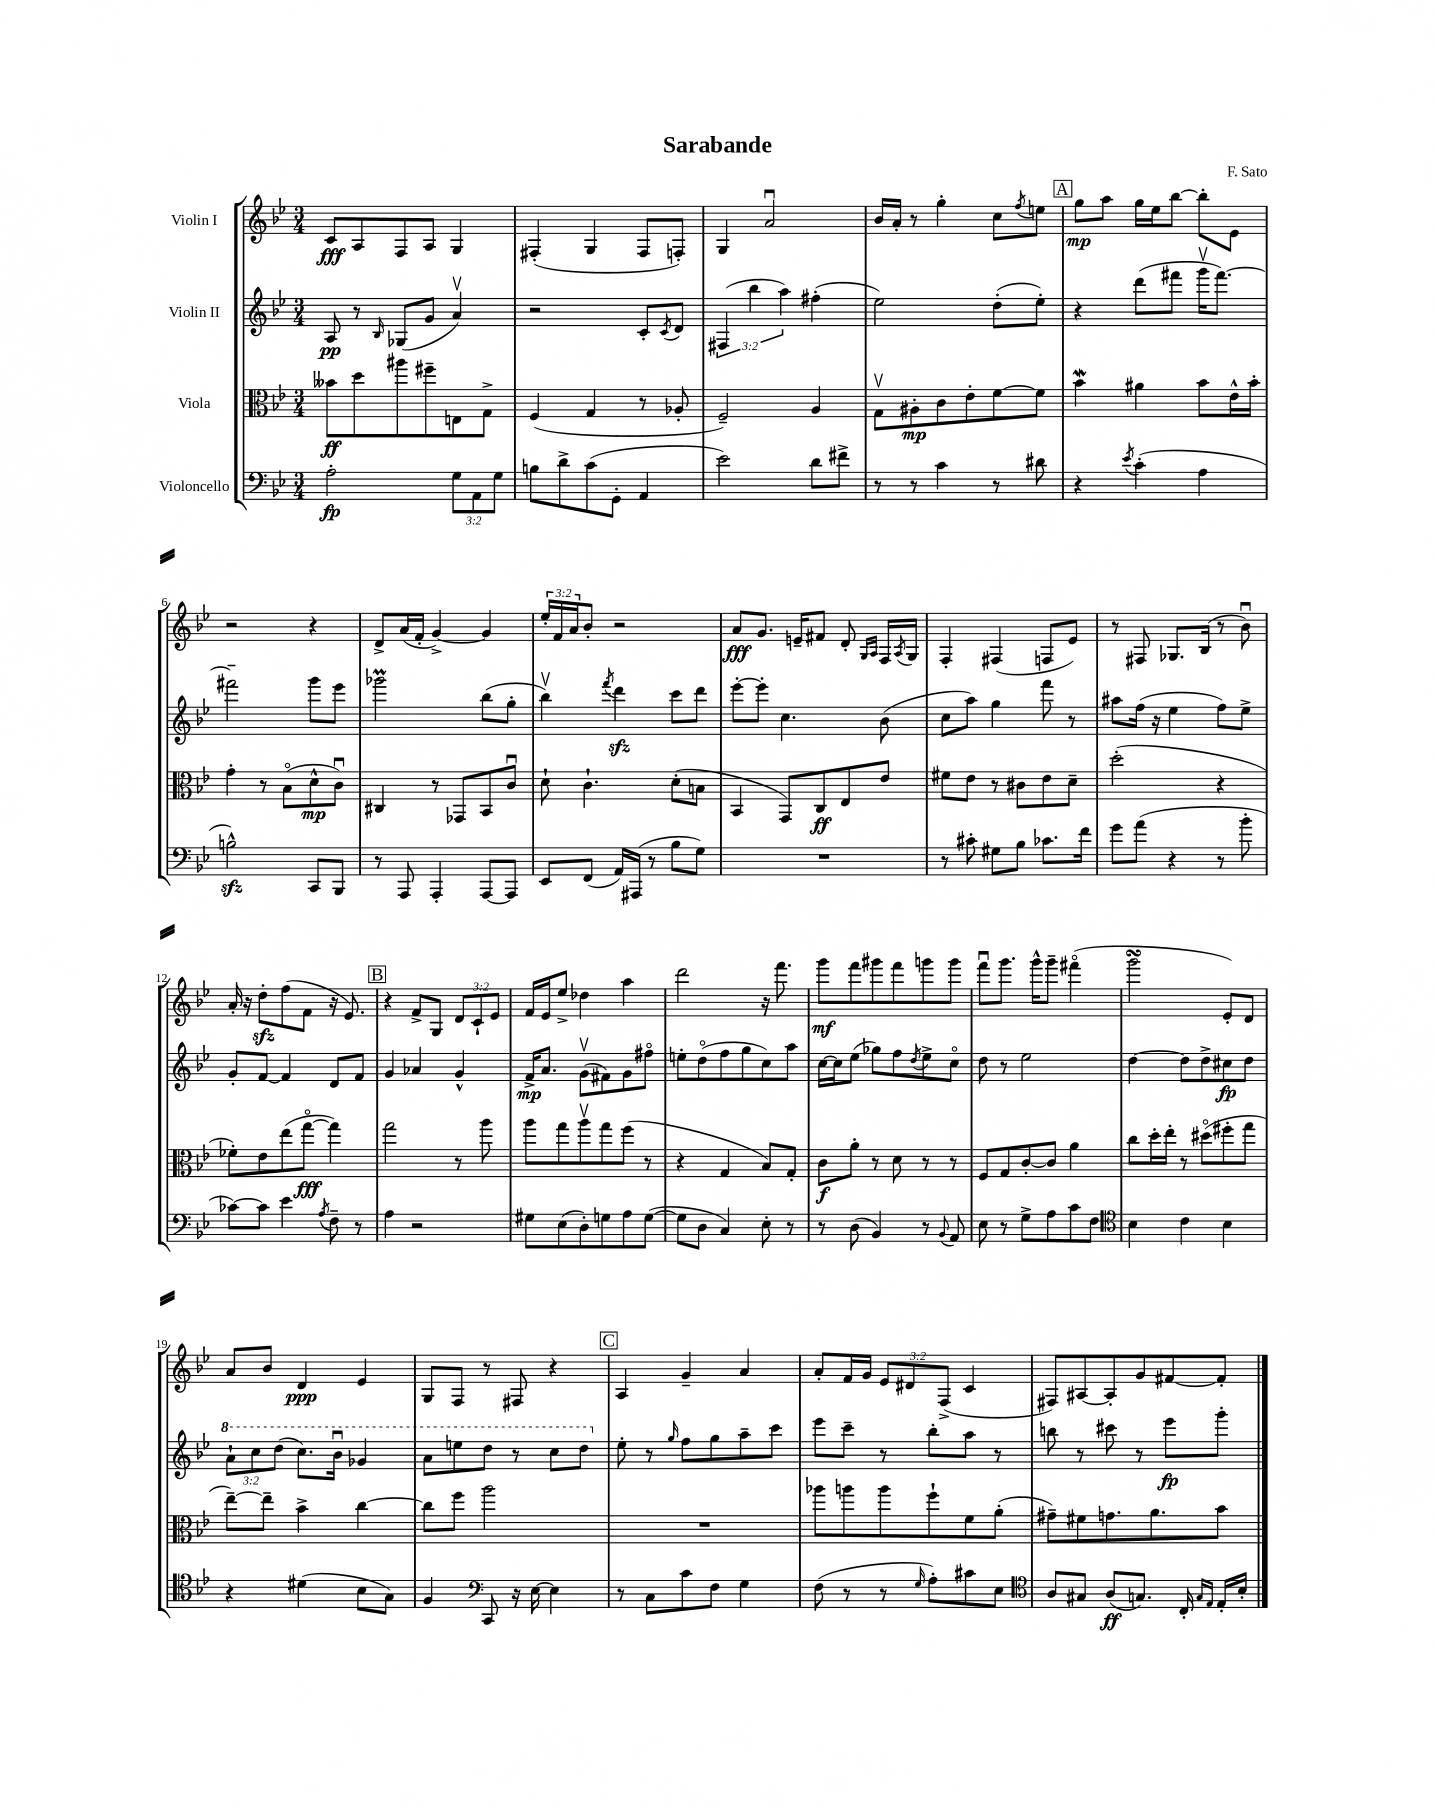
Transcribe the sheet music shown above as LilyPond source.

\header { title = "Sarabande" composer = "F. Sato" }
<<
\new StaffGroup <<
\new Staff = "s0" \with { instrumentName = "Violin I" } {
    \clef treble \key bes \major \numericTimeSignature \time 3/4 \override Staff.TupletNumber.text = #tuplet-number::calc-fraction-text
    c'8\fff a8 f8 a8 g4 |
    fis4-.( g4 fis8 f8-.) |
    g4 a'2\downbow |
    bes'16 a'16-. r8 g''4-. c''8 \acciaccatura { f''8 } e''8 |
    \mark \markup { \box "A" } g''8\mp a''8 g''16 ees''16 bes''8~ bes''8-. ees'8 |
    r2 r4 |
    d'8-> a'16( f'16-. g'4~->) g'4 |
    \tuplet 3/2 { ees''16-. f'16 a'16 } bes'8-. r2 |
    a'8\fff g'8. e'16-- fis'8 d'8-. \grace { g16 a16 } f16 \acciaccatura { a8 } g16 |
    f4-. fis4( f8 ees'8) |
    r8 fis8 ges8. bes16( r8 bes'8\downbow) |
    a'16-. r16 d''8-.\sfz f''8( f'8 r16 ees'8.) |
    \mark \markup { \box "B" } r4 f'8-> g8 \tuplet 3/2 { d'8 c'8-! ees'8 } |
    f'16 ees'16 ees''8-> des''4 a''4 |
    d'''2 r16 f'''8. |
    g'''8\mf f'''8 gis'''8 f'''8 g'''8 g'''8 |
    f'''8\downbow g'''8. g'''16-^ g'''8-- fis'''4\flageolet( |
    g'''2\turn ees'8-.) d'8 |
    a'8 bes'8 d'4\ppp ees'4 |
    g8 f8 r8 fis8 r4 |
    \mark \markup { \box "C" } a4 g'4-- a'4 |
    a'8-. f'16 g'16 \tuplet 3/2 { ees'8 dis'8 f8->( } c'4 |
    fis8) ais8~ ais8-. g'8 fis'8~ fis'8-. \bar "|." |
}
\new Staff = "s1" \with { instrumentName = "Violin II" } {
    \clef treble \key bes \major \numericTimeSignature \time 3/4 \override Staff.TupletNumber.text = #tuplet-number::calc-fraction-text
    a8\pp r8 \grace { bes16 } ges8( g'8 a'4\upbow) |
    r2 c'8-. \acciaccatura { c'8 } d'8 |
    \tuplet 3/2 { fis4( bes''4 a''4) } fis''4-.( |
    ees''2) d''8-.( ees''8-.) |
    \mark \markup { \box "A" } r4 d'''8( fis'''8 g'''16\upbow fis'''8.~) |
    fis'''2-- g'''8 ees'''8 |
    ges'''2\prall bes''8( g''8-. |
    bes''4\upbow) \acciaccatura { f'''8 } d'''4\sfz c'''8 d'''8 |
    ees'''8~-. ees'''8-. c''4. bes'8( |
    c''8 a''8) g''4 f'''8 r8 |
    ais''8 f''16( r16 ees''4 f''8) ees''8-> |
    g'8-. f'8~ f'4 d'8 f'8 |
    \mark \markup { \box "B" } g'4 aes'4 g'4-^ |
    f'16->\mp a'8. g'8\upbow( fis'8) g'8 fis''8\flageolet |
    e''8-. d''8\flageolet( f''8 g''8 c''8) a''8 |
    c''16~ c''16 ees''8( ges''8) f''8 \acciaccatura { d''8 } ees''8-> c''8\flageolet |
    d''8 r8 ees''2 |
    d''4~ d''8 d''8-> cis''8\fp d''8 |
    \tuplet 3/2 { \ottava #1 a''8-! c'''8 d'''8( } c'''8.) bes''16\downbow ges''4 |
    a''8 e'''8 d'''8 r8 c'''8 d'''8 \ottava #0 |
    \mark \markup { \box "C" } ees''8-. r8 \grace { g''16 } f''8 g''8 a''8-- c'''8 |
    ees'''8 c'''8-- r8 bes''8-. a''8 r8 |
    b''8 r8 cis'''8 r8 ees'''8\fp g'''8-. \bar "|." |
}
\new Staff = "s2" \with { instrumentName = "Viola" } {
    \clef alto \key bes \major \numericTimeSignature \time 3/4
    beses'8\ff d''8 ais''8 fis''8-- e8 g8-> |
    f4( g4 r8 aes8-. |
    f2--) a4 |
    g8\upbow ais8-.\mp c'8 ees'8-. f'8~ f'8 |
    \mark \markup { \box "A" } bes'4\mordent ais'4 bes'8 ees'16-^ bes'16-. |
    g'4-. r8 bes8\flageolet( d'8-^\mp c'8\downbow) |
    cis4 r8 ges,8 bes,8 c'8\downbow |
    d'8-! c'4.-! d'8-.( b8 |
    bes,4 g,8) c8\ff ees8 ees'8 |
    fis'8 ees'8 r8 cis'8 ees'8 d'8-- |
    d''2-.( r4 |
    fes'8-.) ees'8 ees''8( g''8~\flageolet\fff g''4) |
    \mark \markup { \box "B" } g''2 r8 a''8 |
    a''8 g''8 a''8\upbow g''8 f''8( r8 |
    r4 g4 bes8) g8-. |
    c'8\f a'8-. r8 d'8 r8 r8 |
    f8 g8 c'8~-. c'8 a'4 |
    c''8 d''16-. ees''16-. r8 dis''8\flageolet( fis''8-. g''8 |
    ees''8~--) ees''8-- bes'4-> c''4~ |
    c''8 f''8 a''2 |
    \mark \markup { \box "C" } R2. |
    aes''8 a''8 a''8 f''8-! f'8 a'8-.( |
    gis'8--) fis'8 g'8. a'8. bes'8 \bar "|." |
}
\new Staff = "s3" \with { instrumentName = "Violoncello" } {
    \clef bass \key bes \major \numericTimeSignature \time 3/4 \override Staff.TupletNumber.text = #tuplet-number::calc-fraction-text
    a2-.\fp \tuplet 3/2 { g8 a,8 g8 } |
    b8 d'8-> c'8( g,8-. a,4 |
    ees'2) d'8 fis'8-> |
    r8 r8 c'4 r8 dis'8 |
    \mark \markup { \box "A" } r4 \acciaccatura { ees'8 } c'4-.( a4 |
    b2-^\sfz) c,8 bes,,8 |
    r8 a,,8 a,,4-. a,,8~ a,,8 |
    ees,8 f,8( a,16) ais,,16( r8 bes8 g8) |
    R2. |
    r8 cis'8-. gis8 bes8 ces'8. f'16 |
    g'8 a'8( r4 r8 bes'8-. |
    ces'8~) ces'8 ees'4 \acciaccatura { a8 } f8-- r8 |
    \mark \markup { \box "B" } a4 r2 |
    gis8 ees8( d8-.) g8 a8 g8~( |
    g8 d8 c4) ees8-. r8 |
    r8 d8( bes,4) r8 \appoggiatura { bes,8 } a,8 |
    ees8 r8 g8-> a8 c'8 f8 |
    \clef tenor bes4 c'4 bes4 |
    r4 dis'4( bes8 g8) |
    f4 \clef bass c,8 r16 ees16~ ees4 |
    \mark \markup { \box "C" } r8 c8 c'8 f8 g4 |
    f8( r8 r8 \grace { g16 } a8-.) cis'8 ees8 |
    \clef tenor a8 gis8 a8\ff( g8.) c16-. \grace { g16 ees16 } ees16-. bes16-. \bar "|." |
}
>>
>>
